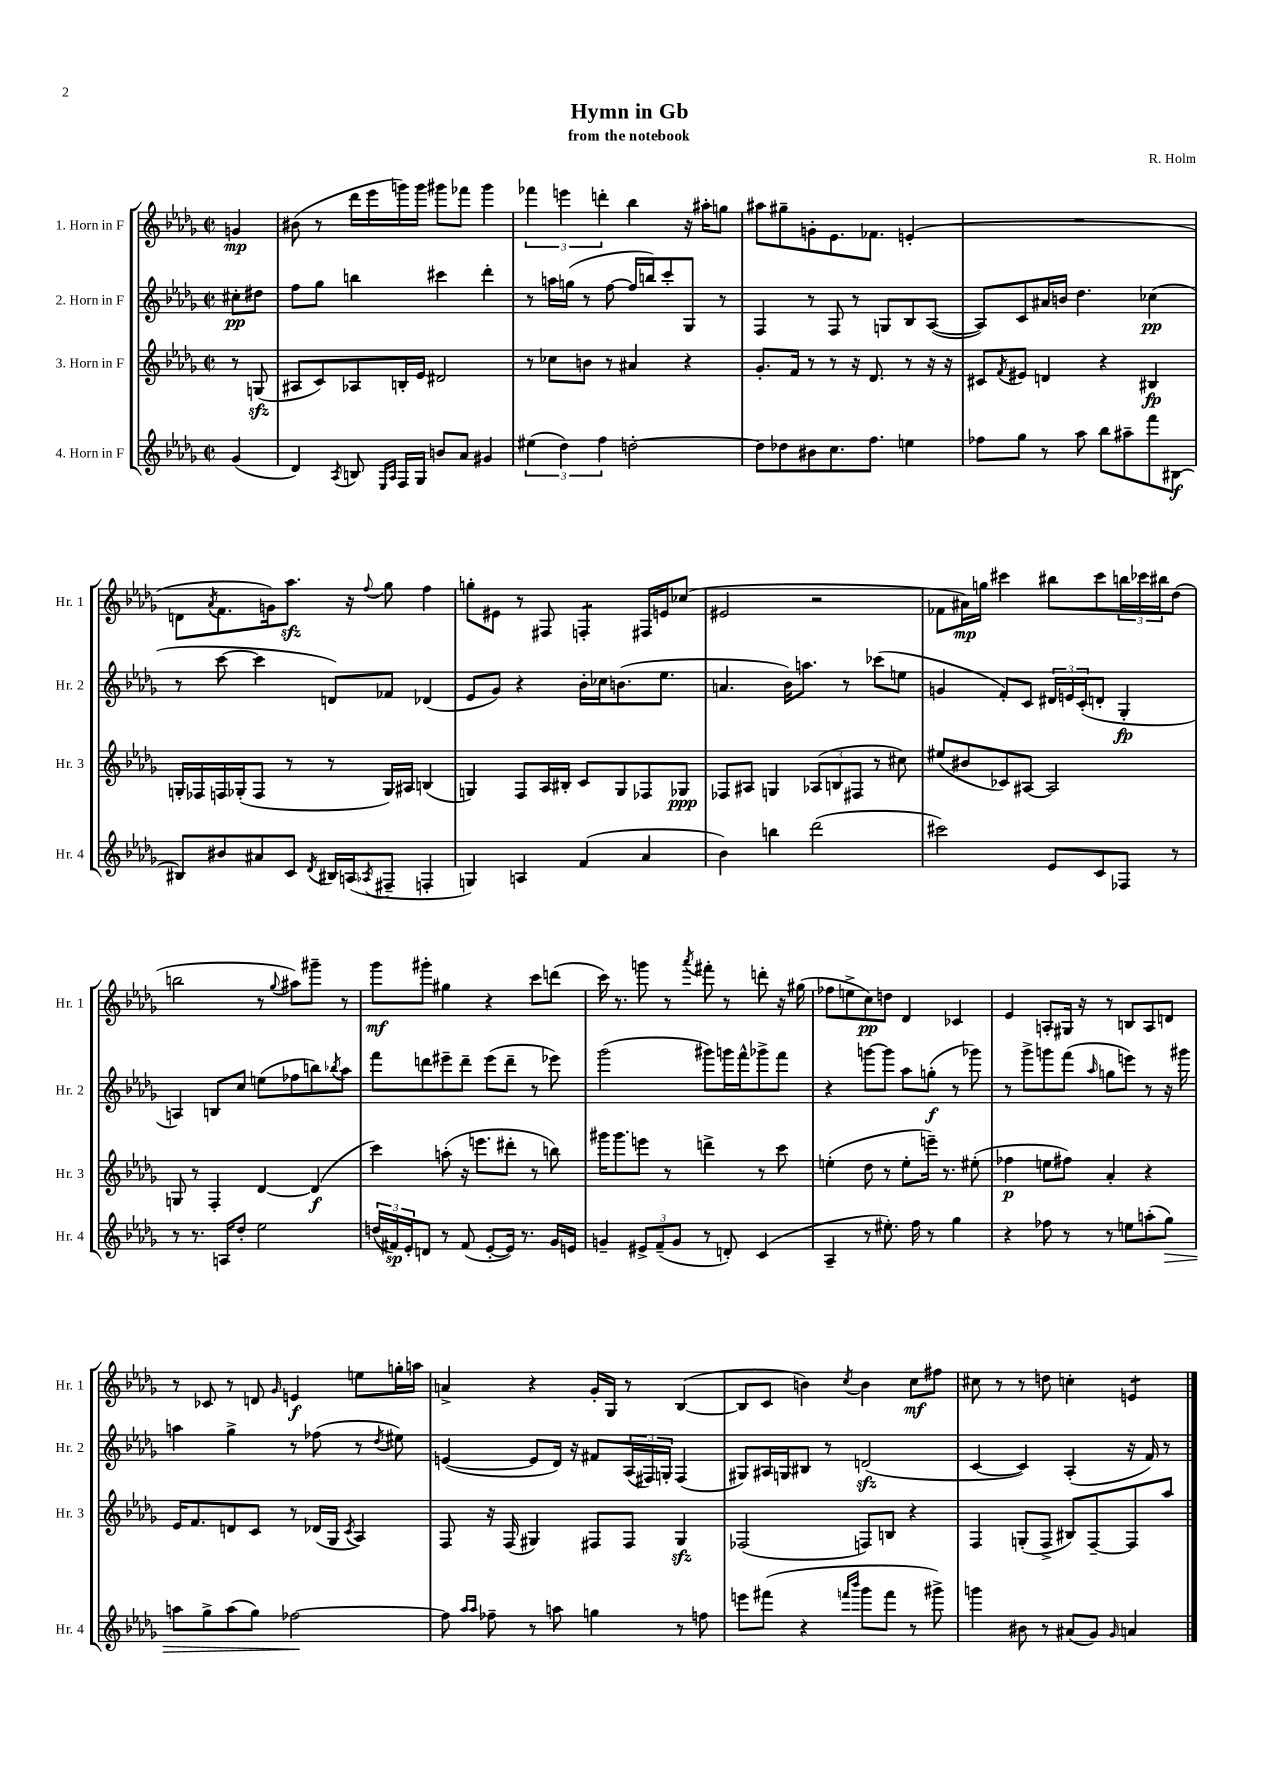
\header { title = "Hymn in Gb" composer = "R. Holm" subtitle = "from the notebook" }
<<
\new StaffGroup <<
\new Staff = "s0" \with { instrumentName = "1. Horn in F" shortInstrumentName = "Hr. 1" } {
    \clef treble \key des \major \defaultTimeSignature \time 2/2 \partial 4
    g'4\mp |
    bis'8( r8 des'''16 ees'''16 g'''16) g'''16 gis'''8 fes'''8 gis'''4 |
    \tuplet 3/2 { fes'''4 e'''4 d'''4-. } bes''4 r16 ais''16-. g''8 |
    ais''8 gis''8-- g'8-. ees'8. fes'8. e'4-.( |
    R1 |
    d'8 \acciaccatura { aes'8 } f'8. g'16) aes''8.\sfz r16 \appoggiatura { f''8 } ges''8 f''4 |
    g''8-. eis'8 r8 fis8 f4:8-. fis16 e'16 ces''8( |
    eis'2 r2 |
    fes'8 ais'16\mp) g''16 cis'''4 bis''8 cis'''8 \tuplet 3/2 { b''16 ces'''16 bis''16 } des''8( |
    b''2 r8 \appoggiatura { ges''8 } ais''8) gis'''8-- r8 |
    ges'''8\mf gis'''8-. gis''4 r4 c'''8 d'''8( |
    c'''16) r8. g'''8 r8 \acciaccatura { aes'''8 } fis'''8-. r8 d'''8-. r16 gis''16( |
    fes''8 e''8-> c''8\pp) d''8 des'4 ces'4 |
    ees'4 a8-. gis16 r16 r8 b8 a8 d'8 |
    r8 ces'8 r8 d'8 \grace { ges'16 } e'4\f e''8 g''16-. a''16 |
    a'4-> r4 ges'16-. ges16 r8 bes4~( |
    bes8 c'8 b'4) \acciaccatura { c''8 } b'4 c''8\mf fis''8 |
    cis''8 r8 r8 d''8 c''4-. e'4:8 \bar "|." |
}
\new Staff = "s1" \with { instrumentName = "2. Horn in F" shortInstrumentName = "Hr. 2" } {
    \clef treble \key des \major \defaultTimeSignature \time 2/2 \partial 4
    cis''8-.\pp dis''8 |
    f''8 ges''8 b''4 cis'''4 des'''4-. |
    r8 a''16 g''16( r8 f''8~ f''16 b''16) c'''8-. ges8 r8 |
    f4 r8 f8 r8 g8 bes8 aes8~( |
    aes8) c'8 ais'16 b'16 des''4. ces''4\pp( |
    r8 c'''8~ c'''4 d'8) fes'8 des'4( |
    ees'8 ges'8) r4 bes'16-. ces''16 b'8.( ees''8. |
    a'4. bes'16) a''8. r8 ces'''8( e''8 |
    g'4 f'8-.) c'8 \tuplet 3/2 { dis'16 e'16 c'16-.( } d'8-. ges4-.\fp |
    a4) b8 c''8 e''8( fes''8 b''8) \acciaccatura { bes''8 } aes''8 |
    f'''8 d'''8 eis'''8-- d'''8-- eis'''8( d'''8-- r8 ees'''8) |
    ges'''2( gis'''8) g'''16 f'''16-^ ges'''8-> f'''8 |
    r4 g'''8~ g'''8 aes''8 g''8-.\f( r8 ges'''8) |
    r8 ges'''8-> g'''8 f'''8( \grace { aes''16 } g''8 e'''8) r8 r16 gis'''16 |
    a''4 ges''4-> r8 fes''8( r8 \acciaccatura { des''8 } eis''8) |
    e'4~( e'8 des'16) r16 fis'8 \tuplet 3/2 { aes16( fis16) g16-. } fis4( |
    gis8) ais16 g16 bis8 r8 d'2\sfz( |
    c'4~ c'4) aes4-.( r16 f'16) r8 \bar "|." |
}
\new Staff = "s2" \with { instrumentName = "3. Horn in F" shortInstrumentName = "Hr. 3" } {
    \clef treble \key des \major \defaultTimeSignature \time 2/2 \partial 4
    r8 g8\sfz( |
    ais8 c'8) aes8 b16-. ees'16 dis'2 |
    r8 ces''8 b'8 r8 ais'4 r4 |
    ges'8.-. f'16 r8 r8 r16 des'8. r8 r16 r16 |
    cis'8 \acciaccatura { f'8 } eis'8 d'4 r4 bis4\fp |
    g16-. fes16 f16 ges16-.( f8 r8 r8 ges16) ais16 b4( |
    g4) f8 aes16 bis16-. c'8 g8 fes8 ges8\ppp |
    fes8 ais8 g4 \tuplet 3/2 { aes8( b8 fis8 } r8 cis''8) |
    eis''8( bis'8 ces'8) ais8~ ais2 |
    g8 r8 f4-. des'4~ des'4\f( |
    c'''4) a''8-.( r16 e'''8. dis'''8-. r8 b''8) |
    gis'''16 gis'''8. e'''8 r8 d'''4-> r8 c'''8 |
    e''4-.( des''8 r8 e''8-. e'''16--) r8. eis''8-.( |
    fes''4\p e''8 fis''8) aes'4-. r4 |
    ees'16 f'8. d'8 c'8 r8 des'16( ges16 \acciaccatura { c'8 } aes4) |
    f8 r16 f16( gis4) fis8 fis8 gis4\sfz |
    fes2( f8) b8 r4 |
    f4 g8-.( f8-> bis8) f8~-- f8 aes''8 \bar "|." |
}
\new Staff = "s3" \with { instrumentName = "4. Horn in F" shortInstrumentName = "Hr. 4" } {
    \clef treble \key des \major \defaultTimeSignature \time 2/2 \partial 4
    ges'4( |
    des'4) \acciaccatura { aes8 } b8 \grace { ees16 aes16 } f16 ges16 b'8 aes'8 gis'4 |
    \tuplet 3/2 { eis''4( des''4) f''4 } d''2~-. |
    d''8 des''8 bis'8 c''8. f''8. e''4 |
    fes''8 ges''8 r8 aes''8 bes''8 ais''8-- f'''8 bis8~\f |
    bis8 bis'8 ais'8 c'8 \acciaccatura { des'8 } bis16 a16( \acciaccatura { aes8 } fis8-- f4-. |
    g4) a4 f'4( aes'4 |
    bes'4) b''4 des'''2( |
    cis'''2) ees'8 c'8 fes8 r8 |
    r8 r8. a16 des''8-. ees''2 |
    \tuplet 3/2 { d''16( fis'16\sp) ees'16-. } d'8 r8 fis'8( ees'8~-. ees'16) r8. ges'16 e'16 |
    g'4-- \tuplet 3/2 { eis'8-> f'8--( g'8 } r8 d'8-.) c'4( |
    aes4-- r8 eis''8.-.) f''16 r8 ges''4 |
    r4 fes''8 r8 r8 e''8 a''8-.( ges''8\>) |
    a''8 ges''8-> a''8( ges''8) fes''2~\! |
    fes''8 \grace { aes''16 aes''16 } fes''8-- r8 a''8 g''4 r8 f''8 |
    e'''8 fis'''8( r4 \grace { f'''16 bes'''16 } ges'''8 f'''8 r8 gis'''8->) |
    g'''4 bis'8 r8 ais'8( ges'8) \grace { ges'16 } a'4 \bar "|." |
}
>>
>>
\layout { \context { \Score \remove "Bar_number_engraver" } }
